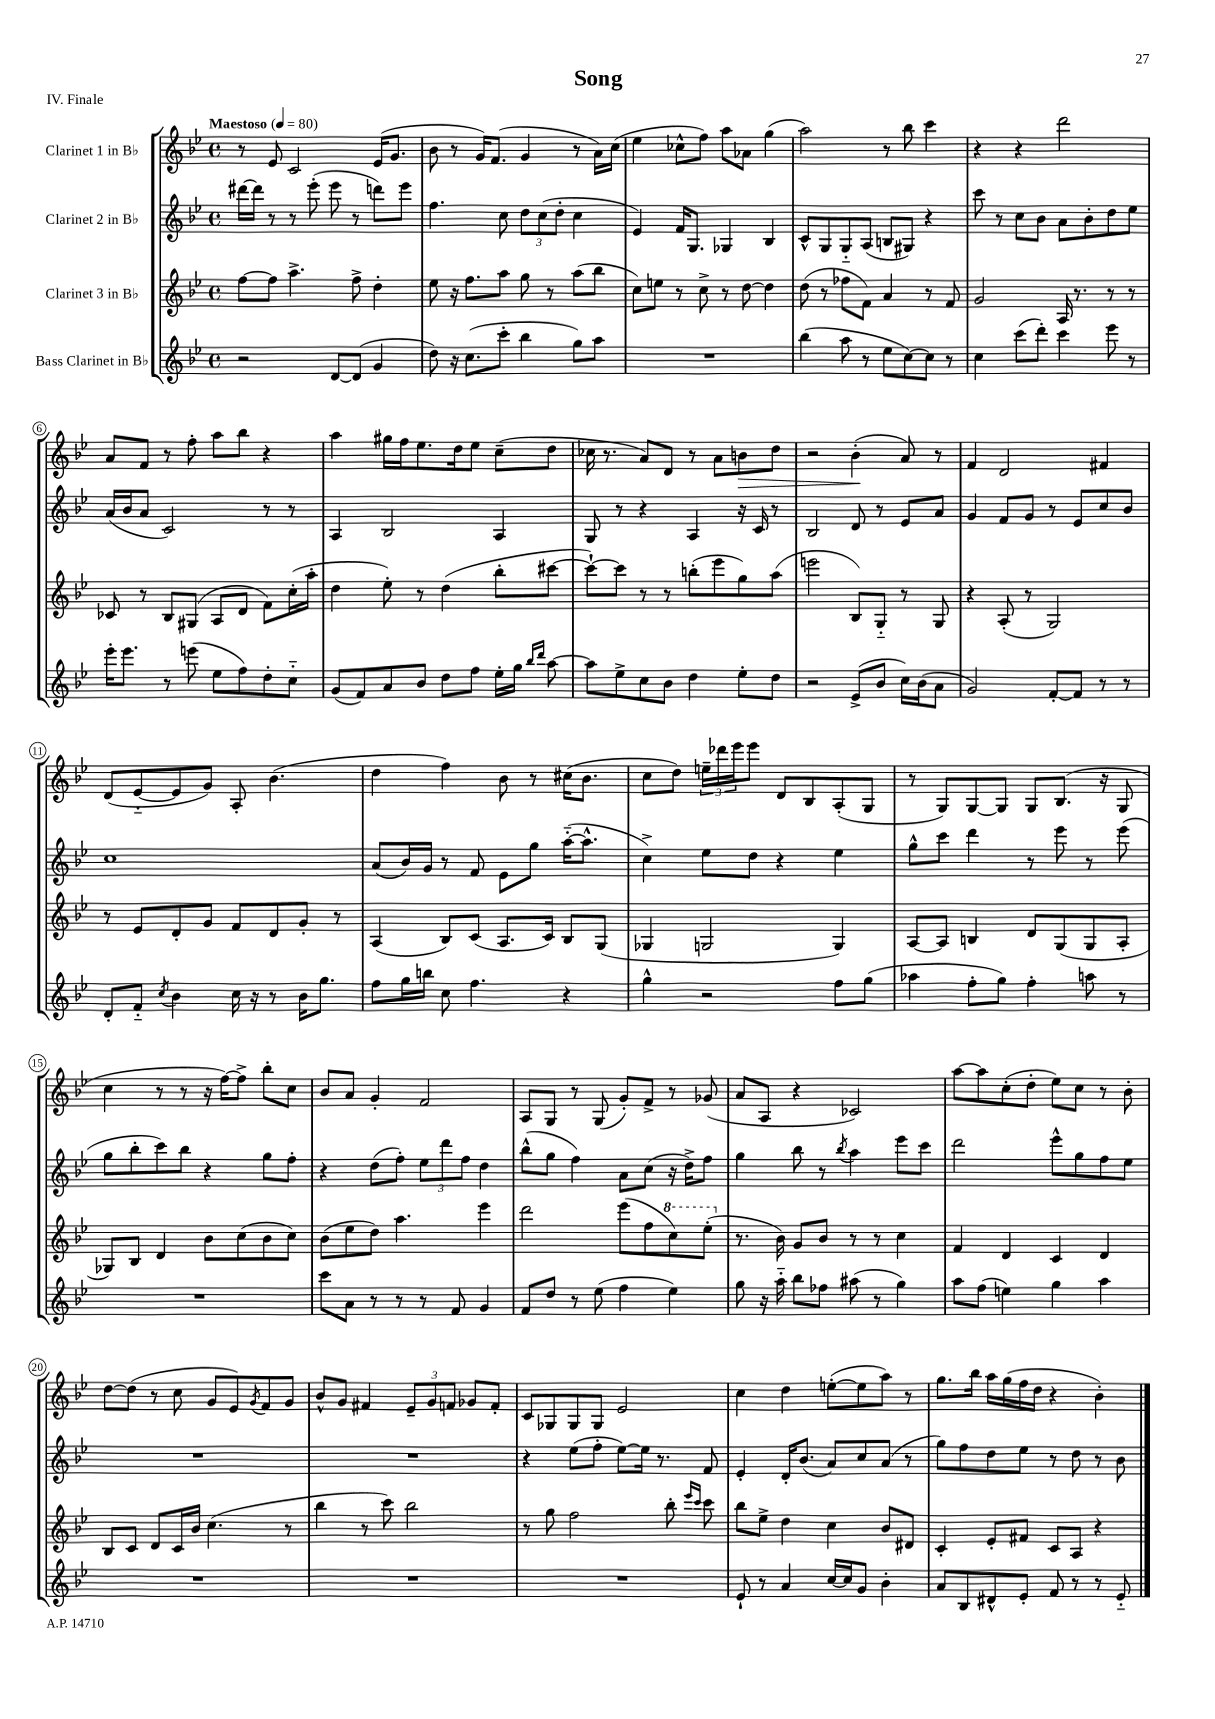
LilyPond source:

\header { title = "Song" piece = "IV. Finale" }
<<
\new StaffGroup <<
\new Staff = "s0" \with { instrumentName = "Clarinet 1 in Bb" } {
    \clef treble \key bes \major \defaultTimeSignature \time 4/4 \tempo "Maestoso" 4 = 80
    r8 ees'8 c'2 ees'16( g'8. |
    bes'8 r8 g'16) f'8.( g'4 r8 a'16) c''16( |
    ees''4 ces''8-^ f''8) a''8 aes'8 g''4( |
    a''2) r8 bes''8 c'''4 |
    r4 r4 d'''2 |
    a'8 f'8 r8 f''8-. a''8 bes''8 r4 |
    a''4 gis''16 f''16 ees''8. d''16 ees''8 c''8--( d''8 |
    ces''16 r8. a'8) d'8 r8 a'8 b'8\> d''8 |
    r2 bes'4-.\!( a'8) r8 |
    f'4 d'2 fis'4 |
    d'8( ees'8~-_ ees'8 g'8) a8-. bes'4.( |
    d''4 f''4) bes'8 r8 cis''16( bes'8. |
    c''8 d''8) \tuplet 3/2 { e''16-- des'''16 ees'''16 } ees'''8 d'8 bes8 a8-.( g8 |
    r8 g8) g8~ g8 g8 bes8.( r16 g8 |
    c''4 r8 r8 r16 f''16~) f''8-> bes''8-. c''8 |
    bes'8 a'8 g'4-. f'2 |
    a8 g8 r8 g8( g'8-.) f'8-> r8 ges'8( |
    a'8 a8 r4 ces'2) |
    a''8~ a''8 c''8-.( d''8-. ees''8) c''8 r8 bes'8-. |
    d''8~ d''8( r8 c''8 g'8 ees'8) \acciaccatura { g'8 } f'8 g'8 |
    bes'8-^ g'8 fis'4 \tuplet 3/2 { ees'8-- g'8 f'8 } ges'8 f'8-. |
    c'8 ges8 ges8 ges8 ees'2 |
    c''4 d''4 e''8~-.( e''8 a''8) r8 |
    g''8. bes''16 a''16 g''16( f''16 d''16 r4 bes'4-.) \bar "|." |
}
\new Staff = "s1" \with { instrumentName = "Clarinet 2 in Bb" } {
    \clef treble \key bes \major \defaultTimeSignature \time 4/4
    dis'''16~ dis'''16 r8 r8 ees'''8-.( ees'''8 r8 d'''8) ees'''8 |
    f''4. c''8 \tuplet 3/2 { d''8 c''8( d''8-. } c''4 |
    ees'4) f'16 g8. ges4 bes4 |
    c'8-^ g8 g8-_ a8( b8 gis8) r4 |
    c'''8 r8 c''8 bes'8 a'8 bes'8-. d''8 ees''8 |
    a'16( bes'16 a'8 c'2) r8 r8 |
    a4 bes2 a4 |
    g8 r8 r4 a4 r16 c'16 r8 |
    bes2 d'8 r8 ees'8 a'8 |
    g'4 f'8 g'8 r8 ees'8 c''8 bes'8 |
    c''1 |
    a'8( bes'16) g'16 r8 f'8 ees'8 g''8 a''16~-_( a''8.-^ |
    c''4->) ees''8 d''8 r4 ees''4 |
    g''8-^ c'''8 d'''4 r8 ees'''8 r8 ees'''8( |
    g''8 bes''8-. c'''8) bes''8 r4 g''8 f''8-. |
    r4 d''8( f''8-.) \tuplet 3/2 { ees''8 d'''8 f''8 } d''4 |
    bes''8-^( g''8 f''4) a'8 c''8( r16 d''16->) f''8 |
    g''4 bes''8 r8 \acciaccatura { bes''8 } a''4 ees'''8 c'''8 |
    d'''2 ees'''8-^ g''8 f''8 ees''8 |
    R1 |
    R1 |
    r4 ees''8( f''8-. ees''8~) ees''16 r8. f'8 |
    ees'4-. d'16-. bes'8.( a'8) c''8 a'8( r8 |
    g''8) f''8 d''8 ees''8 r8 d''8 r8 bes'8 \bar "|." |
}
\new Staff = "s2" \with { instrumentName = "Clarinet 3 in Bb" } {
    \clef treble \key bes \major \defaultTimeSignature \time 4/4
    f''8~ f''8 a''4.-> f''8-> d''4-. |
    ees''8 r16 f''8. a''8 g''8 r8 a''8( bes''8 |
    c''8) e''8 r8 c''8-> r8 d''8~ d''4 |
    d''8( r8 fes''8 f'8) a'4 r8 f'8 |
    g'2 a16 r8. r8 r8 |
    ces'8 r8 bes8 gis8( a8 d'8 f'8) c''16-.( a''16-. |
    d''4 ees''8-.) r8 d''4( bes''8-. cis'''8~ |
    cis'''8~-!) cis'''8 r8 r8 b''8-.( ees'''8 g''8) a''8( |
    e'''2 bes8) g8-_ r8 g8 |
    r4 a8-.( r8 g2) |
    r8 ees'8 d'8-. g'8 f'8 d'8 g'8-. r8 |
    a4( bes8) c'8( a8. c'16) bes8 g8( |
    ges4 g2 g4) |
    a8~ a8 b4 d'8 g8( g8 a8-. |
    ges8) bes8 d'4 bes'8 c''8( bes'8 c''8) |
    bes'8( ees''8 d''8) a''4. ees'''4 |
    d'''2 ees'''8( f''8 \ottava #1 c'''8) ees'''8-.( \ottava #0 |
    r8. bes'16) g'8 bes'8 r8 r8 c''4 |
    f'4 d'4 c'4 d'4 |
    bes8 c'8 d'8 c'16 bes'16 c''4.( r8 |
    bes''4 r8 c'''8) bes''2 |
    r8 g''8 f''2 bes''8-. \grace { ees'''16 c'''16 } c'''8 |
    bes''8 ees''8-> d''4 c''4 bes'8 dis'8 |
    c'4-. ees'8-. fis'8 c'8 a8 r4 \bar "|." |
}
\new Staff = "s3" \with { instrumentName = "Bass Clarinet in Bb" } {
    \clef treble \key bes \major \defaultTimeSignature \time 4/4
    r2 d'8~ d'8( g'4 |
    d''8) r16 c''8.( c'''8-. bes''4 g''8) a''8 |
    R1 |
    bes''4( a''8 r8 ees''8 c''8~) c''8 r8 |
    c''4 c'''8( d'''8-.) c'''4 ees'''8 r8 |
    ees'''16-. ees'''8. r8 e'''8( ees''8 f''8) d''8-. c''8-_ |
    g'8( f'8) a'8 bes'8 d''8 f''8 ees''16-. g''16 \grace { bes''16 d'''16 } a''8~ |
    a''8 ees''8-> c''8 bes'8 d''4 ees''8-. d''8 |
    r2 ees'8->( bes'8 c''16) bes'16( a'8 |
    g'2) f'8~-. f'8 r8 r8 |
    d'8-. f'8-_ \acciaccatura { c''8 } bes'4 c''16 r16 r8 bes'16 g''8. |
    f''8 g''16 b''16 c''8 f''4. r4 |
    g''4-^ r2 f''8 g''8( |
    aes''4 f''8-. g''8) f''4-. a''8 r8 |
    R1 |
    c'''8 a'8 r8 r8 r8 f'8 g'4 |
    f'8 d''8 r8 ees''8( f''4 ees''4) |
    g''8 r16 a''16-_ bes''8 fes''8 ais''8( r8 g''4) |
    a''8 f''8( e''4) g''4 a''4 |
    R1 |
    R1 |
    R1 |
    ees'8-! r8 a'4 c''16~ c''16 g'8 bes'4-. |
    a'8 bes8 dis'8-^ ees'8-. f'8 r8 r8 ees'8-_ \bar "|." |
}
>>
>>
\layout { \context { \Score \override BarNumber.stencil = #(make-stencil-circler 0.1 0.3 ly:text-interface::print) } }
